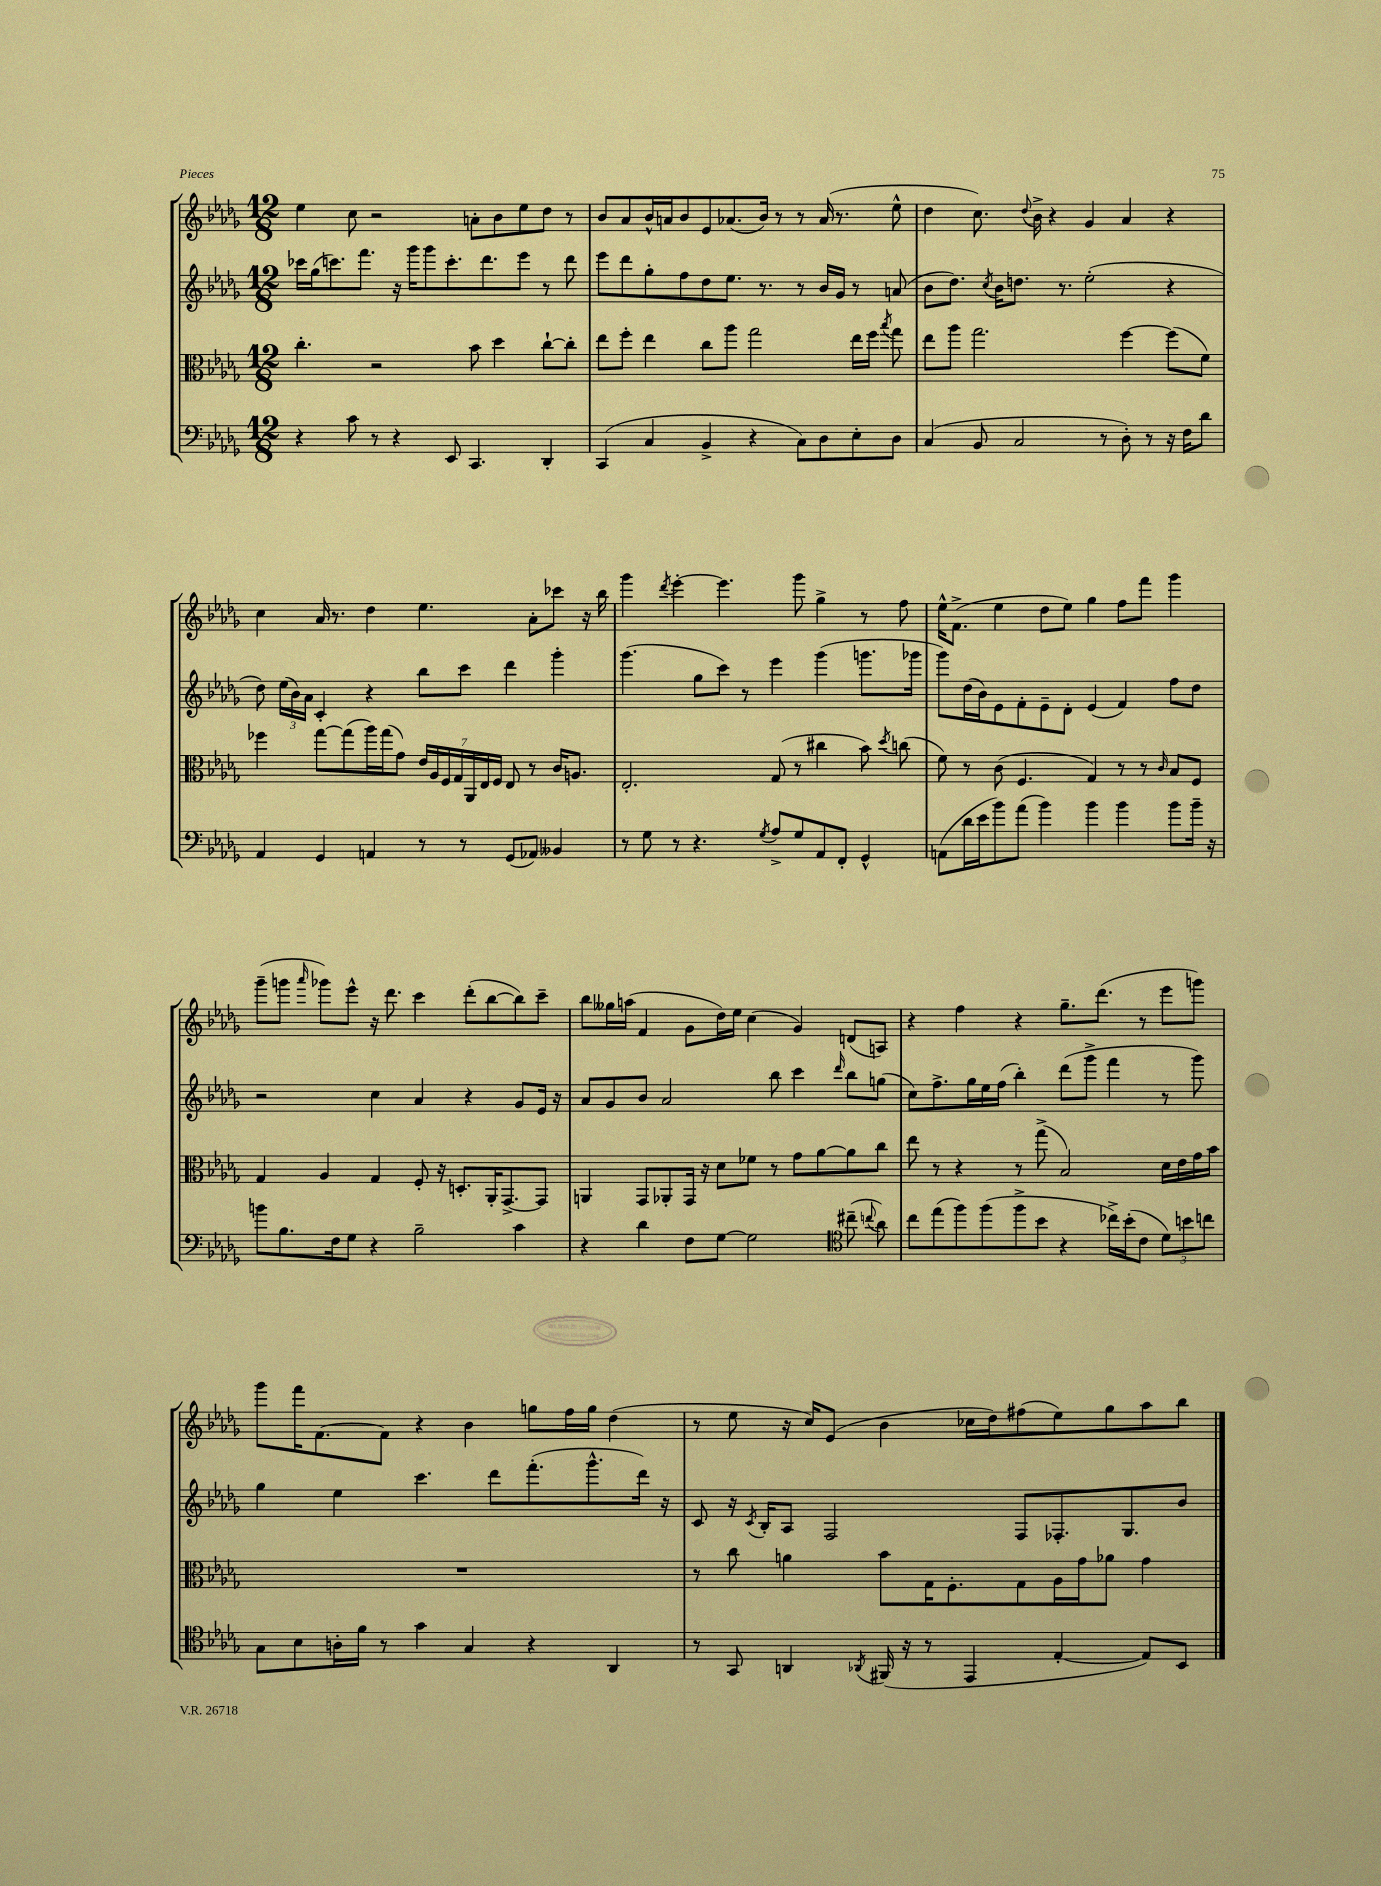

**kern	**kern	**kern	**kern
*part4	*part3	*part2	*part1
*staff4	*staff3	*staff2	*staff1
*clefF4	*clefC3	*clefG2	*clefG2
*k[b-e-a-d-g-]	*k[b-e-a-d-g-]	*k[b-e-a-d-g-]	*k[b-e-a-d-g-]
*M12/8	*M12/8	*M12/8	*M12/8
=4	=4	=4	=4
4r	4.cc'\	16ccc-X\LL	4ee-\
.	.	(16gg-\J	.
.	.	8.cccn\)	.
8c\	.	.	8cc\
.	.	8.fff\J	.
8r	2r	.	2r
4r	.	16r	.
.	.	16ggg-\KL	.
.	.	8ggg-\	.
8EE-/	.	8.ccc'\	.
4.CC/	8b-\	.	8an'\L
.	.	8.ddd-\	.
.	4dd-\	.	8b-\
.	.	8eee-\J	8ee-\
4DD-'/	[8cc`\L	8r	8dd-\J
.	8cc'\J]	8ddd-\	8r
=5	=5	=5	=5
(4CC/	8ee-\L	8eee-\L	8b-/L
.	8ff'\J	8ddd-\	8a-/
4C/	4ee-\	8gg-'\	16b-^^/L
.	.	.	16an/J
.	.	8ff\	8b-/
4BB-^/	8cc\L	8dd-\	8e-/
.	8aa-\J	8.ee-\J	(8.a-X/
4r	2gg-\	.	.
.	.	8.r	16b-/Jk)
.	.	.	8r
8C\L)	.	8r	8r
8D-\	.	16b-/LL	(16a-/
.	.	16g-/JJ	8.r
8E-'\	16ee-\LL	8r	.
.	16ff\JJ	.	.
.	8qbb-/	.	.
8D-\J	8gg-\	(8an/	8ee-^^\
=6	=6	=6	=6
(4C/	8ee-\L	8b-\L	4dd-\
.	8aa-\J	8.dd-\J)	.
8BB-/	2.gg-\	.	8.cc\)
.	.	8qcc/	.
.	.	16b-\KL	.
2C/	.	8.ddn\J	.
.	.	.	8qqdd-/
.	.	.	16b-^\
.	.	.	4r
.	.	8.r	.
.	.	(2ee-'\	4g-/
8r	.	.	.
8D-'\)	[4ff\	.	4a-/
8r	.	.	.
16r	(8ff\L]	4r	4r
16F\KL	.	.	.
8d-\J	8f\J)	.	.
!!LO:LB:g=z
=7	=7	=7	=7
4AA-/	4ff-X\	8dd-\)	4cc\
.	.	(24ee-\LL	.
.	.	24b-\)	.
.	.	24a-\JJ	.
4GG-/	[8gg-\L	4c'/	16a-/
.	.	.	8.r
.	(8gg-\]	.	.
4AAn/	16aa-\L)	4r	4dd-\
.	(16gg-\J	.	.
.	8g-\J)	.	.
8r	28e-/LL	8bb-\L	4.ee-\
.	28A-/	.	.
.	28F/	.	.
.	28G-/	.	.
8r	.	8ccc\J	.
.	28AA-/	.	.
.	28E-/	.	.
.	28F/JJ	.	.
(8GG-/L	8E-/	4ddd-\	.
8AA-X/J)	8r	.	8a-'\L
4BB--X/	16c/KL	4ggg-'\	8ccc-X\J
.	8.An/J	.	.
.	.	.	16r
.	.	.	16bb-\
=8	=8	=8	=8
8r	2.E-'/	(4.ggg-\	4ggg-\
8G-\	.	.	.
.	.	.	8qddd-/
8r	.	.	[4eee-'\
4.r	.	8gg-\L	.
.	.	8ccc\J)	4.eee-\]
.	.	8r	.
8qG-/	.	.	.
8A-^/L	(8G-/	4eee-\	.
8G-/	8r	.	8ggg-\
8AA-/	4cc#X\	(4ggg-\	4gg-^\
8FF'/J	.	.	.
4GG-^^/	8b-\)	8.gggn\L	8r
.	8qdd-/	.	.
.	(8ccn\	.	8ff\
.	.	16ggg-X\Jk	.
=9	=9	=9	=9
(8AAn\L	8f\)	8ggg-\L)	16ee-^^\KL
.	.	.	(8.f^\J
16d-\L	8r	(16dd-\L	.
16e-\J	.	16b-\J)	.
8b-\)	(8c\	8e-\	4ee-\
(8a-\J	4.F/	8f'\	.
4b-\)	.	8e-~\	8dd-\L
.	.	8d-'\J	8ee-\J)
4b-\	4G-/)	(4e-/	4gg-\
4b-\	8r	4f/)	8ff\L
.	8r	.	8fff\J
.	16qqc/	.	.
8b-\L	8B-/L	8ff\L	4ggg-\
16b-~\Jk	8F/J	8dd-\J	.
16r	.	.	.
!!LO:LB:g=z
=10	=10	=10	=10
8bn\L	4G-/	2r	(8ggg-~\L
8.B-\	.	.	8gggn\J
.	.	.	16qqaaa-/
.	4A-/	.	8ggg-X\L)
16F\k	.	.	.
8G-\J	.	.	8eee-^^\J
4r	4G-/	4cc\	16r
.	.	.	8.ddd-\
2B-~\	8F'/	4a-/	4ccc\
.	16r	.	.
.	8.Dn'/L	.	.
.	.	4r	(8ddd-'\L
.	16AA-'/K	.	[8bb-\
.	[8.GG-^/	.	.
4c\	.	8g-/L	8bb-\])
.	8GG-/J]	16e-/Jk	8ccc~\J
.	.	16r	.
=11	=11	=11	=11
4r	4AAn/	8a-/L	8bb-\L
.	.	8g-/	16gg--X\L
.	.	.	(16aan\JJ
4d-\	8GG-/L	8b-/J	4f/
.	8AA-X'/	2a-/	.
8F\L	16GG-/Jk	.	8g-\L
.	16r	.	.
[8G-\J	8d-\L	.	16dd-\L)
.	.	.	16ee-\JJ
2G-\]	8f-X\J	.	(4cc\
.	8r	8bb-\	.
.	8g-\L	4ccc\	4g-/)
.	[8a-\	.	.
*clefC4	*	*	*
.	.	16qqddd-/	.
(8cc#X~\	8a-\]	8bb-\L	(8dn/L
8qqccn/	.	.	.
8a-\)	8cc\J	(8ggn\J	8An/J)
=12	=12	=12	=12
8cc\L	8ee-\	8cc\L)	4r
(8ee-\	8r	8.ff^\	.
8ff\)	4r	.	4ff\
.	.	16gg-\L	.
(8ff\	.	16ee-\	.
.	.	(16ff\JJ	.
8ff^\	8r	4bb-'\)	4r
8b-\J	(8gg-^\	.	.
4r	2B-/)	(8ddd-\L	8.gg-~\L
.	.	8ggg-^\J	.
.	.	.	(8.ddd-\J
16cc-X^\LL)	.	4fff\	.
(16b-'\J	.	.	.
8c\J	.	.	8r
12d-\L)	16d-\LL	8r	8eee-\L
.	16e-\	.	.
12bn\	.	.	.
.	16g-\	8ggg-\)	8gggn\J)
12ccn\J	.	.	.
.	16b-\JJ	.	.
!!LO:LB:g=z
=13	=13	=13	=13
8G-\L	1.r	4gg-\	8ggg-\L
8B-\	.	.	16fff\K
.	.	.	[8.f\
16An'\L	.	4ee-\	.
16f\JJ	.	.	.
8r	.	.	8f\J]
4g-\	.	4.ccc\	4r
4G-/	.	.	4b-\
.	.	8ddd-\L	.
4r	.	(8.fff'\	8ggn\L
.	.	.	16ff\L
.	.	8.ggg-^^\	16gg\JJ
4AA-/	.	.	(4dd-\
.	.	16ddd-\Jk)	.
.	.	16r	.
=14	=14	=14	=14
8r	8r	8c/	8r
8GG-/	8cc\	16r	8ee-\
.	.	8qc/	.
.	.	16B-'/KL	.
4AAn/	4an\	8A-/J	16r
.	.	.	16cc/KL)
.	.	2F/	(8e-/J
8qAA-X/	.	.	.
(16FF#X/	8b-\L	.	4b-\
16r	.	.	.
8r	16G-\K	.	.
.	8.F'\	.	.
4EE-/	.	.	16cc-X\LL
.	.	.	16dd-\J)
.	8G-\	8F/L	(8ff#X\
[4E-'/	16A-\L	8.F-X'/	8ee-\)
.	16g-\J	.	.
.	8a-X\J	.	8gg-\
.	.	8.G-/	.
8E-/L])	4g-\	.	8aa-\
8BB-/J	.	8b-/J	8bb-\J
==	==	==	==
*-	*-	*-	*-
